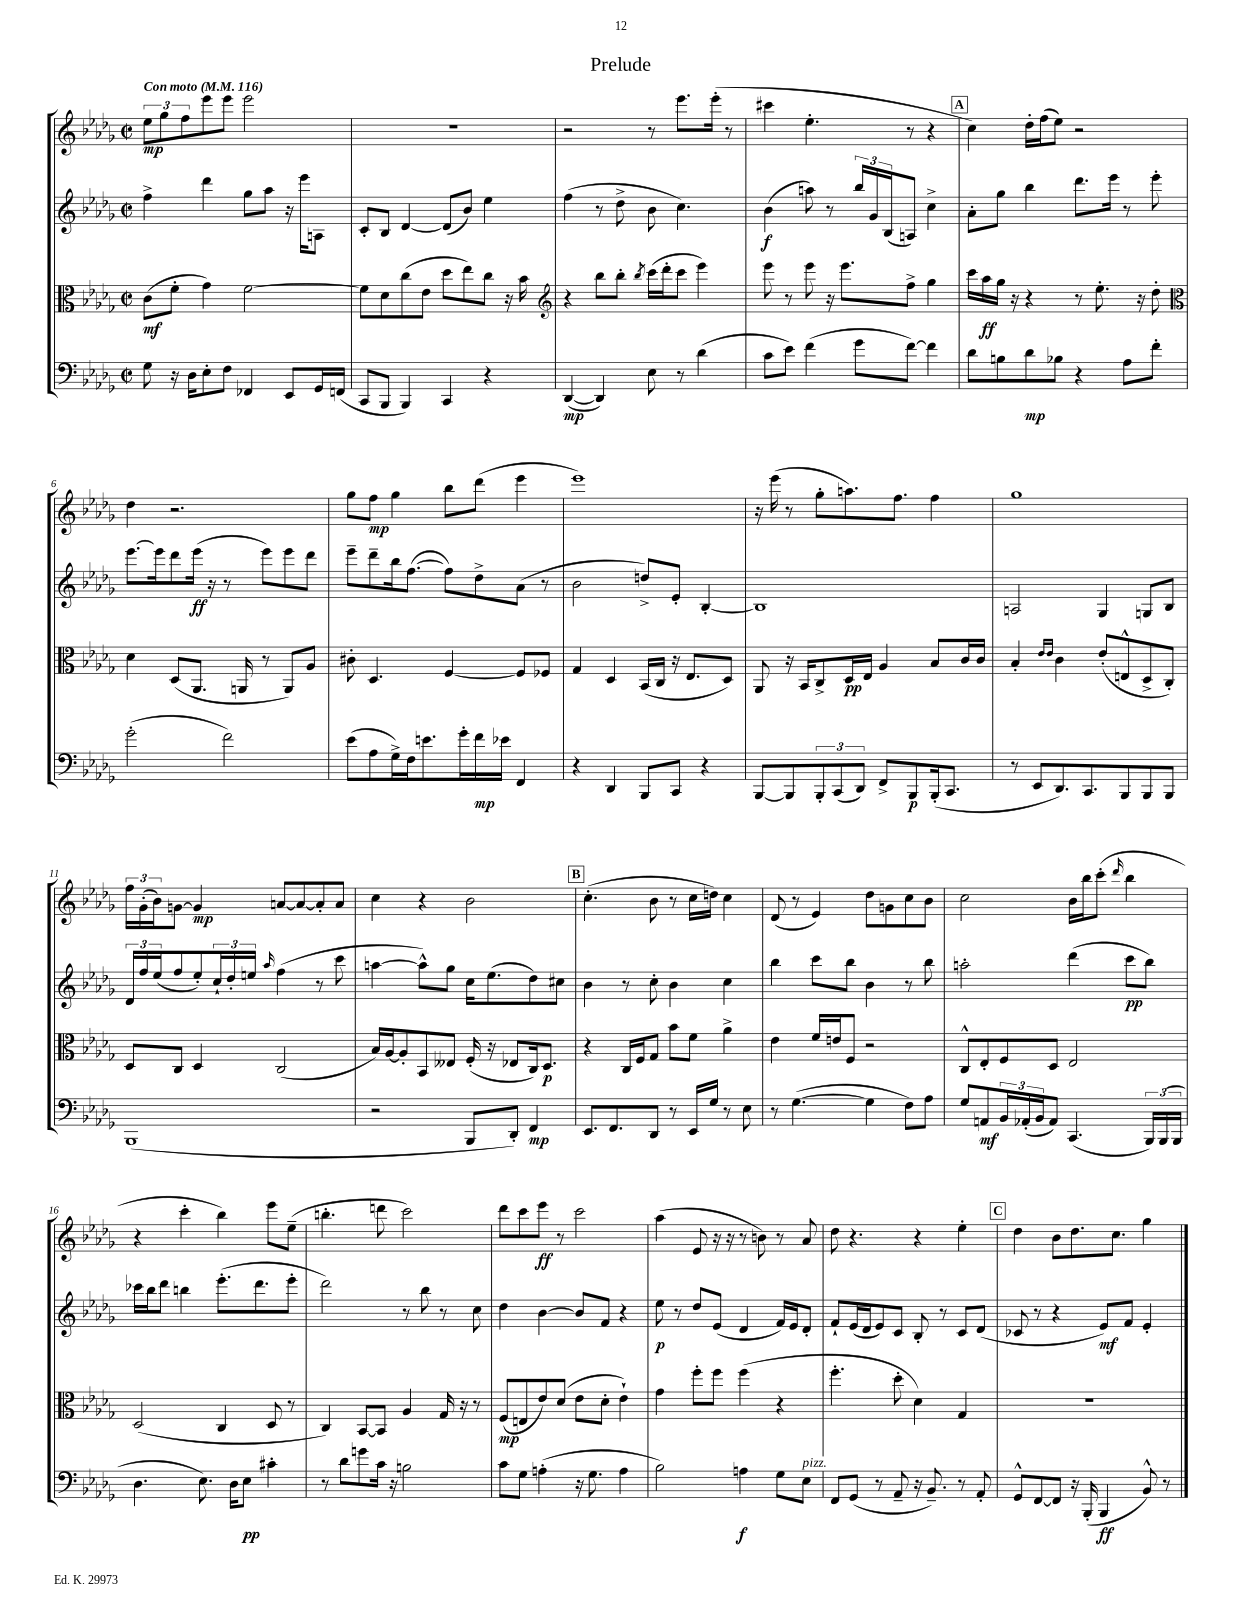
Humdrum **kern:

**kern	**kern	**kern	**kern
*staff4	*staff3	*staff2	*staff1
*clefF4	*clefC3	*clefG2	*clefG2
*k[b-e-a-d-g-]	*k[b-e-a-d-g-]	*k[b-e-a-d-g-]	*k[b-e-a-d-g-]
*M2/2	*M2/2	*M2/2	*M2/2
*met(c|)	*met(c|)	*met(c|)	*met(c|)
*MM116	*MM116	*MM116	*MM116
8G-\	(8c\L	4ff^\	12ee-\L
.	.	.	12gg-\
16r	8f'\J	.	.
.	.	.	12ff\
16D-\LK	.	.	.
8E-'\	4g-\)	4ddd-\	8eee-\
8F\J	.	.	8eee-\J
4FF-/	[2f\	8gg-\L	2eee-\
.	.	8aa-\J	.
8EE-/L	.	16r	.
.	.	16eee-\LK	.
16GG-/L	.	8A\J	.
(16FF/JJ	.	.	.
=	=	=	=
8CC/L	8f\]L	8c'/L	1r
8BBB-/J	8d-\	8B-/J	.
4BBB-/)	(8cc\	[4d-/	.
.	8e-\J	.	.
4CC/	8dd-\L	(8d-/]L	.
.	8ee-\)	8b-/J)	.
4r	8cc\J	4ee-\	.
.	16r	.	.
.	16b-\	.	.
=	=	=	=
*	*clefG2	*	*
([4DD-/	4r	(4ff\	2r
4DD-/])	8bb-\L	8r	.
.	8bb-'\J	8dd-^\	.
.	8qbb-/	.	.
8E-\	(16ccc\LL	8b-\	8r
.	16ddd-'\J	.	.
8r	8ccc\J	4.cc\)	8.eee-\L
(4d-\	4eee-\)	.	.
.	.	.	(16eee-'\Jk
.	.	.	8r
=	=	=	=
8c\L	8eee-\	(4b-\	4ccc#\
8e-\J)	8r	.	.
(4f\	8eee-\	8aa\)	4.ee-'\
.	16r	8r	.
.	8.eee-\L	.	.
8g-\L	.	24bb-/LL	.
.	.	24g-/	.
.	.	(24B-/J	.
[8f\J)	8ff^\J	8A/J)	8r
4f\]	4gg-\	4cc^\	4r
=	=	=	=
8d-\L	16ccc\LL	8a-'\L	4cc\)
.	16aa-\	.	.
8B\	16gg-\JJ	8gg-\J	.
.	16r	.	.
8d-\	4r	4bb-\	16dd-'\LL
.	.	.	(16ff\J
8B-\J	.	.	8ee-\J)
4r	8r	8.ddd-\L	2r
.	8.ee-'\	.	.
.	.	16eee-\Jk	.
8A-\L	.	8r	.
.	16r	.	.
8f'\J	8dd-'\	8eee-'\	.
=	=	=	=
*	*clefC3	*	*
(2g-'\	4d-\	[8.eee-\L	4dd-\
.	.	16eee-\]k	.
.	(8D-/L	8ddd-\	2.r
.	8.AA-/J	(16eee-\Jk	.
.	.	16r	.
2f\)	.	8r	.
.	16AA/	.	.
.	8r	8eee-\L)	.
.	8AA/L)	8eee-\	.
.	8A-/J	8ddd-\J	.
=	=	=	=
(8e-\L	8c#'\	8eee-~\L	8gg-\L
8A-\	4.D-/	8ddd-~\	8ff\J
16G-^\L)	.	16bb-\k	4gg-\
16F\J	.	([8.ff\J	.
8.e\	.	.	.
.	[4F/	8ff\]L)	8bb-\L
16g-'\L	.	.	.
16f\	.	8dd-^\	(8ddd-\J
16e-\JJ	.	.	.
4FF/	8F/]L	(8a-\J	4eee-\
.	8F-/J	8r	.
=	=	=	=
4r	4G-/	2b-\	1eee-)
4DD-/	4D-/	.	.
8BBB-/L	(16BB-/LL	8dd^/L)	.
.	16C/JJ	.	.
8CC/J	16r	8e-'/J	.
.	8.E-/L	.	.
4r	.	[4B-'/	.
.	8D-/J)	.	.
=	=	=	=
[8BBB-/L	8AA-/	1B-]	16r
.	.	.	(16eee-\
8BBB-/]	16r	.	8r
.	16BB-/LK	.	.
12BBB-'/	8C^/	.	8gg-'\L
(12CC/	.	.	.
.	16D-/L	.	8.aa\)
12DD-/J)	.	.	.
.	16E-/JJ	.	.
8FF^/L	4A-/	.	.
.	.	.	8.ff\J
8BBB-/	.	.	.
(16BBB-'/k	8B-/L	.	4ff\
8.CC/J	.	.	.
.	16c/L	.	.
.	16c/JJ	.	.
=	=	=	=
8r	4B-'/	2A/	1gg-
8EE-/L	.	.	.
.	16qqe-/LL	.	.
.	16qqe-/JJ	.	.
8.DD-/)	4c\	.	.
8.CC/	.	.	.
.	(8e-'/L	4G-/	.
8BBB-/	8E^^/	.	.
8BBB-/	8D-^/	8G/L	.
8BBB-/J	8C'/J)	8B-/J	.
=	=	=	=
(1BBB-	8D-/L	24d-/LL	24ff\LL
.	.	24ff/	(24g-'\
.	.	(24ee-/J	24b-\J)
.	8C/J	8ff/	[8g\J
.	4D-/	8ee-'/)	4g/]
.	.	24cc`/L	.
.	.	24dd-'/	.
.	.	24ee/JJ	.
.	.	16qqaa-/	.
.	(2C/	(4ff\	[8a/L
.	.	.	8a/_
.	.	8r	8a'/]
.	.	8ccc\	8a/J
=	=	=	=
2r	16B-/LL)	[4aa\	4cc\
.	[16A-/J	.	.
.	8A-'/]	.	.
.	8BB-/	8aa^^\]L)	4r
.	8E--/J	8gg-\J	.
8BBB-/L	(16F'/	16cc\LK	2b-\
.	16r	(8.ee-\	.
8DD-'/J)	8E-/L	.	.
4FF/	16C/k)	8dd-\)	.
.	8.D-/J	.	.
.	.	8cc#\J	.
=	=	=	=
8.EE-/L	4r	4b-\	(4.cc'\
8.FF/	.	.	.
.	16C/LL	8r	.
.	16F/J	.	.
8DD-/J	8G-/J	8cc'\	8b-\
8r	8b-\L	4b-\	8r
16EE-/LL	8f\J	.	16cc\LL
16G-/JJ	.	.	16dd\JJ)
8r	4a-^\	4cc\	4cc\
8E-\	.	.	.
=	=	=	=
8r	4e-\	4bb-\	(8d-/
([4.G-\	.	.	8r
.	16f/LL	8ccc\L	4e-/)
.	16e/J	.	.
.	8F/J	8bb-\J	.
4G-\]	2r	4b-\	8dd-\L
.	.	.	8g\
8F\L)	.	8r	8cc\
8A-\J	.	8bb-\	8b-\J
=	=	=	=
8G-/L	8C^^/L	2aa'\	2cc\
8AA/	8E-'/	.	.
24BB-/L	8F/	.	.
(24AA-'/	.	.	.
24BB-/J	.	.	.
8AA-/J)	8D-/J	.	.
(4.CC/	2E-/	(4ddd-\	16b-\LL
.	.	.	16bb-\J
.	.	.	(8ccc'\J
.	.	.	16qqddd-/
.	.	8ccc\L	4bb-\
24BBB-/LL)	.	8bb-\J)	.
(24BBB-/	.	.	.
24BBB-/JJ	.	.	.
=	=	=	=
4.D-\	(2D-/	16ccc-\LL	4r
.	.	16bb-\J	.
.	.	8ddd-\J	.
.	.	4bb\	4ccc'\
8.E-\)	.	.	.
.	4C/	(8.eee-'\L	4bb-\)
16D-\LK	.	.	.
8E-\J	.	.	.
.	.	8.ddd-\	.
4c#'\	8D-/	.	8eee-\L
.	8r	8eee-'\J	(8ee-~\J
=	=	=	=
8r	4C/)	2ddd-\)	4.bb'\
8d-\L	.	.	.
8g\	[8BB-/L	.	.
16c\Jk	8BB-/]J	.	8ddd\
16r	.	.	.
2B\	4A-/	8r	2ccc\)
.	.	8bb-\	.
.	16G-/	8r	.
.	16r	.	.
.	8r	8cc\	.
=	=	=	=
8c\L	(8F/L	4dd-\	8ddd-\L
8G-\J	8E/	.	8ccc\
(4A'\	8e-/)	[4b-\	8eee-\J
.	(8d-/J	.	8r
16r	8e-\L	8b-/]L	2ccc\
8.G-\	.	.	.
.	8d-'\J	8f/J	.
4A\	4e-`\)	4r	.
=	=	=	=
2B-\)	4g-\	8ee-\	(4aa-\
.	.	8r	.
.	8ff'\L	8dd-/L	8e-/
.	8ff\J	(8e-/J	16r
.	.	.	16r
4A\	(4ff\	4d-/	8r
.	.	.	8b\)
8G-\L	4r	16f/LL)	8r
.	.	16e-/J	.
8E-\J	.	8d-'/J	8a-/
=	=	=	=
8FF/L	4.ff'\	8f`/L	8dd-\
(8GG-/J	.	(16e-/L	4.r
.	.	16d-/J	.
8r	.	8e-/)	.
8AA-~/	8dd-'\	8c/J	.
16r	4d-\)	8B-'/	4r
8.BB-~/)	.	.	.
.	.	8r	.
8r	4G-/	8c/L	4ee-'\
8AA-'/	.	(8d-/J	.
=	=	=	=
8GG-^^/L	1r	8c-/	4dd-\
[8FF/	.	8r	.
8FF/]J	.	4r	8b-\L
16r	.	.	8.dd-\
(16BBB-'/	.	.	.
4BBB-/	.	8e-/L)	.
.	.	.	8.cc\J
.	.	8f/J	.
8BB-^^/)	.	4e-'/	4gg-\
8r	.	.	.
==	==	==	==
*-	*-	*-	*-
